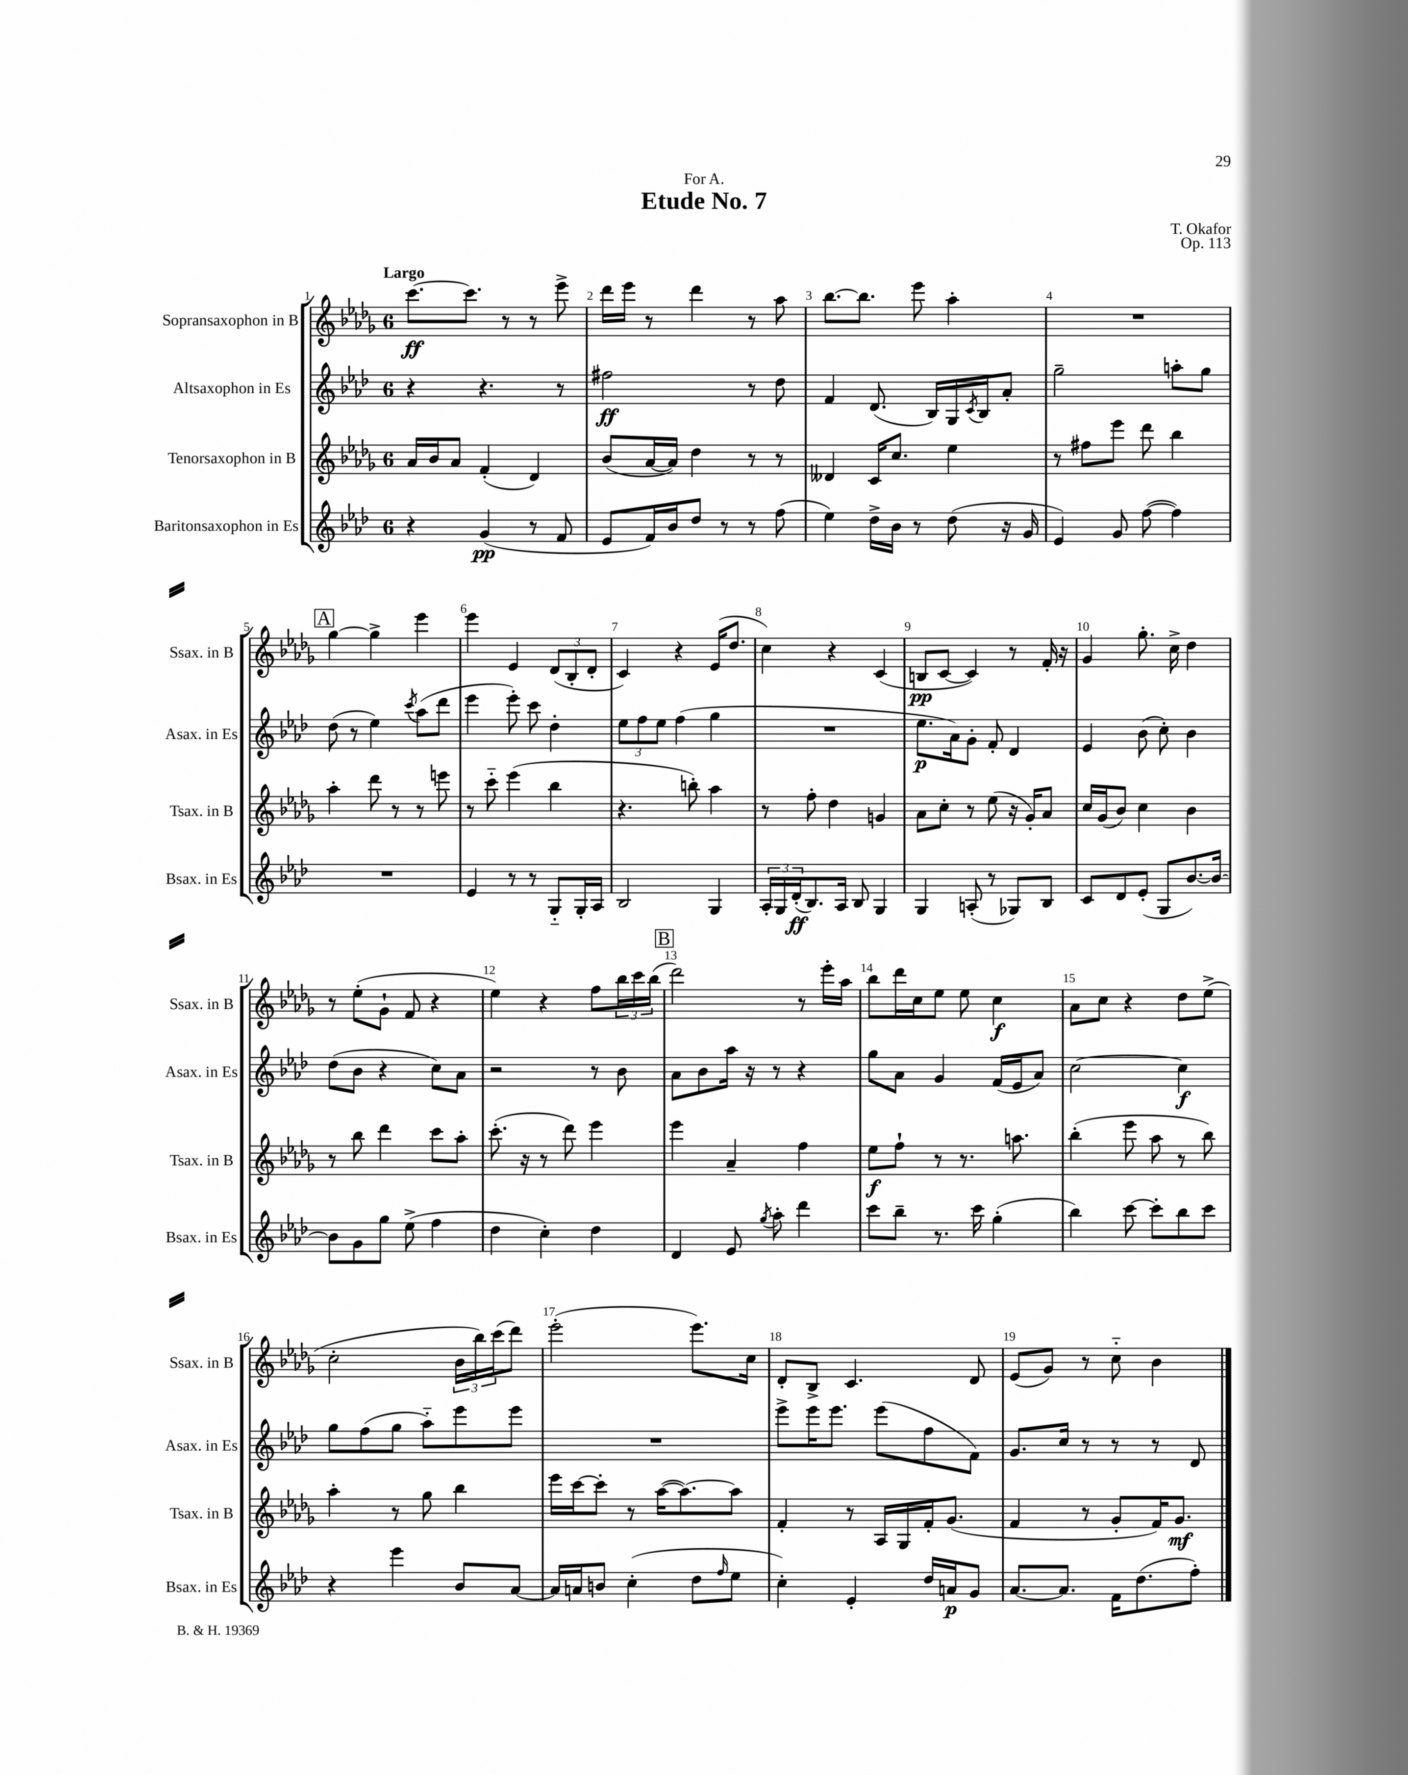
\header { title = "Etude No. 7" composer = "T. Okafor" dedication = "For A." opus = "Op. 113" }
<<
\new StaffGroup <<
\new Staff = "s0" \with { instrumentName = "Sopransaxophon in B" shortInstrumentName = "Ssax. in B" } {
    \clef treble \key des \major \once \override Staff.TimeSignature.style = #'single-digit \time 6/8 \tempo "Largo"
    c'''8.~\ff c'''8. r8 r8 ees'''8-> |
    des'''16 ees'''16 r8 des'''4 r8 aes''8 |
    bes''8.~ bes''8. ees'''8 aes''4-. |
    R2. |
    \mark \markup { \box "A" } ges''4~ ges''4-> ees'''4 |
    ees'''4 ees'4 \tuplet 3/2 { des'8( bes8-. des'8-. } |
    c'4) r4 ees'16( des''8. |
    c''4) r4 c'4( |
    b8\pp c'8~ c'4) r8 f'16-. r16 |
    ges'4 ges''8.-. c''16-> des''4 |
    r8 ees''8-.( ges'8-! f'8 r4 |
    ees''4) r4 f''8 \tuplet 3/2 { bes''16 c'''16 bes''16( } |
    \mark \markup { \box "B" } des'''2) r8 ees'''16-. aes''16 |
    bes''8 des'''16 c''16 ees''8 ees''8 c''4\f |
    aes'8 c''8 r4 des''8 ees''8->( |
    c''2-. \tuplet 3/2 { bes'16 bes''16) c'''16( } des'''8) |
    ees'''2-.( ees'''8.) c''16 |
    des'8-. bes8-> c'4. des'8 |
    ees'8( ges'8) r8 c''8-_ bes'4 \bar "|." |
}
\new Staff = "s1" \with { instrumentName = "Altsaxophon in Es" shortInstrumentName = "Asax. in Es" } {
    \clef treble \key aes \major \once \override Staff.TimeSignature.style = #'single-digit \time 6/8
    r4 r4. r8 |
    fis''2\ff r8 des''8 |
    f'4 des'8.( bes16) g16 \acciaccatura { c'8 } bes16 aes'8-. |
    g''2-- a''8-. g''8 |
    \mark \markup { \box "A" } des''8( r8 ees''4) \acciaccatura { c'''8 } aes''8( des'''8 |
    ees'''4 ees'''8-.) c'''8 des''4-. |
    \tuplet 3/2 { ees''8 f''8 ees''8 } f''4( g''4 |
    R2. |
    ees''8.\p aes'16) g'8-. f'8-. des'4 |
    ees'4 bes'8( c''8-.) bes'4 |
    des''8( bes'8 r4 c''8) aes'8 |
    r2 r8 bes'8 |
    \mark \markup { \box "B" } aes'8 bes'8 aes''16 r16 r8 r4 |
    g''8 aes'8 g'4 f'16( ees'16 aes'8) |
    c''2~ c''4\f |
    g''8 f''8( g''8 aes''8-_) ees'''8 ees'''8 |
    R2. |
    ees'''8-> ees'''16 ees'''8. ees'''8( f''8 f'8) |
    g'8. c''16 r8 r8 r8 des'8 \bar "|." |
}
\new Staff = "s2" \with { instrumentName = "Tenorsaxophon in B" shortInstrumentName = "Tsax. in B" } {
    \clef treble \key des \major \once \override Staff.TimeSignature.style = #'single-digit \time 6/8
    aes'16 bes'16 aes'8 f'4-.( des'4) |
    bes'8( aes'16~ aes'16) des''4 r8 r8 |
    deses'4 c'16 c''8. ees''4 |
    r8 fis''8 ees'''8 des'''8 bes''4 |
    \mark \markup { \box "A" } aes''4-. des'''8 r8 r8 e'''8 |
    r8 c'''8-_ ees'''4( bes''4 |
    r4. b''8-.) aes''4 |
    r8 f''8-. des''4 g'4 |
    aes'8 c''8-. r8 ees''8( r16 ges'16-.) aes'8 |
    c''16 ges'16( bes'8) c''4 bes'4 |
    r8 bes''8 des'''4 c'''8 aes''8-. |
    c'''8.-.( r16 r8 des'''8) ees'''4 |
    \mark \markup { \box "B" } ees'''4 aes'4-- f''4 |
    ees''8\f f''8-! r8 r8. a''8. |
    bes''4-.( ees'''8 aes''8 r8 bes''8) |
    aes''4-. r8 ges''8 bes''4 |
    ees'''16 c'''16~ c'''8-. r8 aes''16~( aes''8.~) aes''8 |
    f'4-. r8 aes16 ges16 f'16-. ges'8.( |
    f'4 r8 ges'8-. f'16) ges'8.\mf \bar "|." |
}
\new Staff = "s3" \with { instrumentName = "Baritonsaxophon in Es" shortInstrumentName = "Bsax. in Es" } {
    \clef treble \key aes \major \once \override Staff.TimeSignature.style = #'single-digit \time 6/8
    r4 g'4\pp( r8 f'8 |
    ees'8 f'16) bes'16 des''8 r8 r8 f''8( |
    ees''4) des''16-> bes'16 r8 des''8( r16 g'16 |
    ees'4) g'8 f''8~( f''4) |
    \mark \markup { \box "A" } R2. |
    ees'4 r8 r8 g8-_ g16-. aes16 |
    bes2 g4 |
    \tuplet 3/2 { aes16-. g16 des'16-.\ff( } bes8.) aes16 bes8 g4 |
    g4 a8-.( r8 ges8) bes8 |
    c'8 des'8 ees'8-.( g8 bes'8.~) bes'16~ |
    bes'8 g'8 g''8 ees''8->( f''4 |
    des''4 c''4-.) des''4 |
    \mark \markup { \box "B" } des'4 ees'8 \acciaccatura { g''8 } aes''8-. des'''4 |
    c'''8 bes''8-- r8. c'''16 g''4-.( |
    bes''4) c'''8~ c'''8-. bes''8 c'''8 |
    r4 ees'''4 bes'8 aes'8~ |
    aes'16 a'16 b'8 c''4-.( des''8 \grace { f''16 } ees''8 |
    c''4-.) ees'4-. des''16 a'16\p g'8 |
    aes'8.~ aes'8. f'16 des''8.( f''8-.) \bar "|." |
}
>>
>>
\layout { \context { \Score \override BarNumber.break-visibility = ##(#f #t #t) barNumberVisibility = #all-bar-numbers-visible } }
